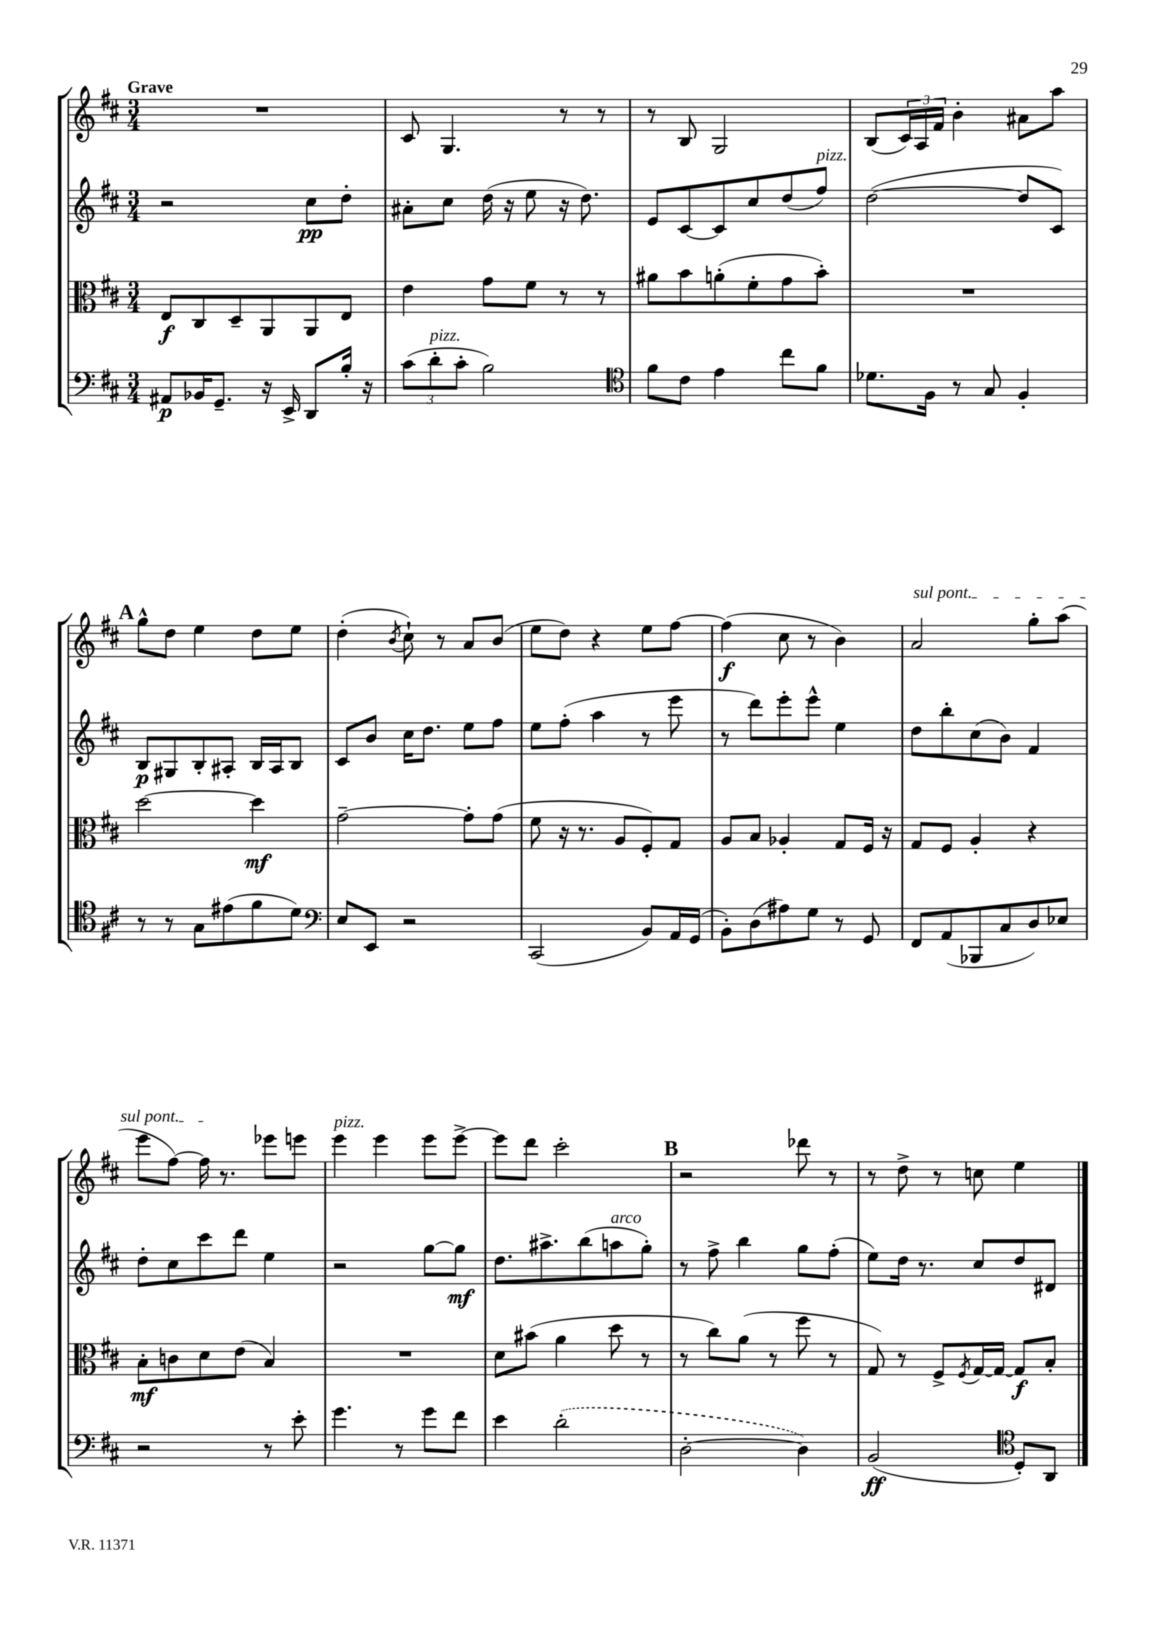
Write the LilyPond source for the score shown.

<<
\new StaffGroup <<
\new Staff = "s0" {
    \clef treble \key d \major \numericTimeSignature \time 3/4 \tempo "Grave"
    R2. |
    cis'8 g4. r8 r8 |
    r8 b8 g2 |
    b8( \tuplet 3/2 { cis'16) a16 fis'16 } b'4-. ais'8 a''8 |
    \mark \markup { \bold "A" } g''8-^ d''8 e''4 d''8 e''8 |
    d''4-.( \acciaccatura { b'8 } cis''8-!) r8 a'8 b'8( |
    e''8 d''8) r4 e''8 fis''8~ |
    fis''4\f( cis''8 r8 b'4) |
    \once \override TextSpanner.bound-details.left.text = \markup { \italic "sul pont." } a'2\startTextSpan g''8-. a''8( |
    e'''8 fis''8~) fis''16\stopTextSpan r8. ees'''8 e'''8 |
    e'''4^\markup { \italic "pizz." } e'''4 e'''8 e'''8~-> |
    e'''8 d'''8 cis'''2-. |
    \mark \markup { \bold "B" } r2 des'''8 r8 |
    r8 d''8-> r8 c''8 e''4 \bar "|." |
}
\new Staff = "s1" {
    \clef treble \key d \major \numericTimeSignature \time 3/4
    r2 cis''8\pp d''8-. |
    ais'8-. cis''8 d''16( r16 e''8 r16 d''8.) |
    e'8 cis'8~ cis'8 cis''8 d''8( fis''8^\markup { \italic "pizz." }) |
    d''2~( d''8 cis'8) |
    \mark \markup { \bold "A" } b8\p gis8 b8-. ais8-. b16 ais16 b8 |
    cis'8 b'8 cis''16 d''8. e''8 fis''8 |
    e''8 fis''8-.( a''4 r8 e'''8 |
    r8 d'''8) e'''8-. e'''8-^ e''4 |
    d''8 b''8-. cis''8( b'8) fis'4 |
    d''8-. cis''8 cis'''8 d'''8 e''4 |
    r2 g''8~ g''8\mf |
    d''8. ais''8.-> b''8( a''8^\markup { \italic "arco" } g''8-.) |
    \mark \markup { \bold "B" } r8 fis''8-> b''4 g''8 fis''8-.( |
    e''8) d''16 r8. cis''8 d''8 dis'8 \bar "|." |
}
\new Staff = "s2" {
    \clef alto \key d \major \numericTimeSignature \time 3/4
    e8\f cis8 d8-- a,8 a,8 e8 |
    e'4 g'8 fis'8 r8 r8 |
    ais'8 b'8 a'8-.( fis'8-. g'8 b'8-.) |
    R2. |
    \mark \markup { \bold "A" } d''2~ d''4\mf |
    g'2~-- g'8-. g'8( |
    fis'8 r16 r8. a8 fis8-.) g8 |
    a8 b8 aes4-. g8 fis16 r16 |
    g8 fis8 a4-. r4 |
    b8-.\mf c'8 d'8 e'8( b4) |
    R2. |
    d'8 bis'8( a'4 d''8 r8 |
    \mark \markup { \bold "B" } r8 cis''8) a'8( r8 fis''8 r8 |
    g8) r8 fis8-> \acciaccatura { fis8 } g16~ g16~ g8\f b8-. \bar "|." |
}
\new Staff = "s3" {
    \clef bass \key d \major \numericTimeSignature \time 3/4
    ais,8\p bes,16 g,8.-- r16 e,16-> d,8 b16-. r16 |
    \tuplet 3/2 { cis'8( d'8-.^\markup { \italic "pizz." } cis'8-. } b2) |
    \clef tenor fis'8 cis'8 e'4 cis''8 fis'8 |
    des'8. fis16 r8 g8 fis4-. |
    \mark \markup { \bold "A" } r8 r8 g8 eis'8( fis'8 d'8) |
    \clef bass e8 e,8 r2 |
    cis,2( b,8) a,16 g,16( |
    b,8-.) d8( ais8) g8 r8 g,8 |
    fis,8 a,8( bes,,8 cis8 d8) ees8 |
    r2 r8 e'8-. |
    g'4. r8 g'8 fis'8 |
    e'4 \once \slurDashed d'2-.( |
    \mark \markup { \bold "B" } d2~-. d4) |
    b,2\ff( \clef tenor d8-.) a,8 \bar "|." |
}
>>
>>
\layout { \context { \Score \remove "Bar_number_engraver" } }
